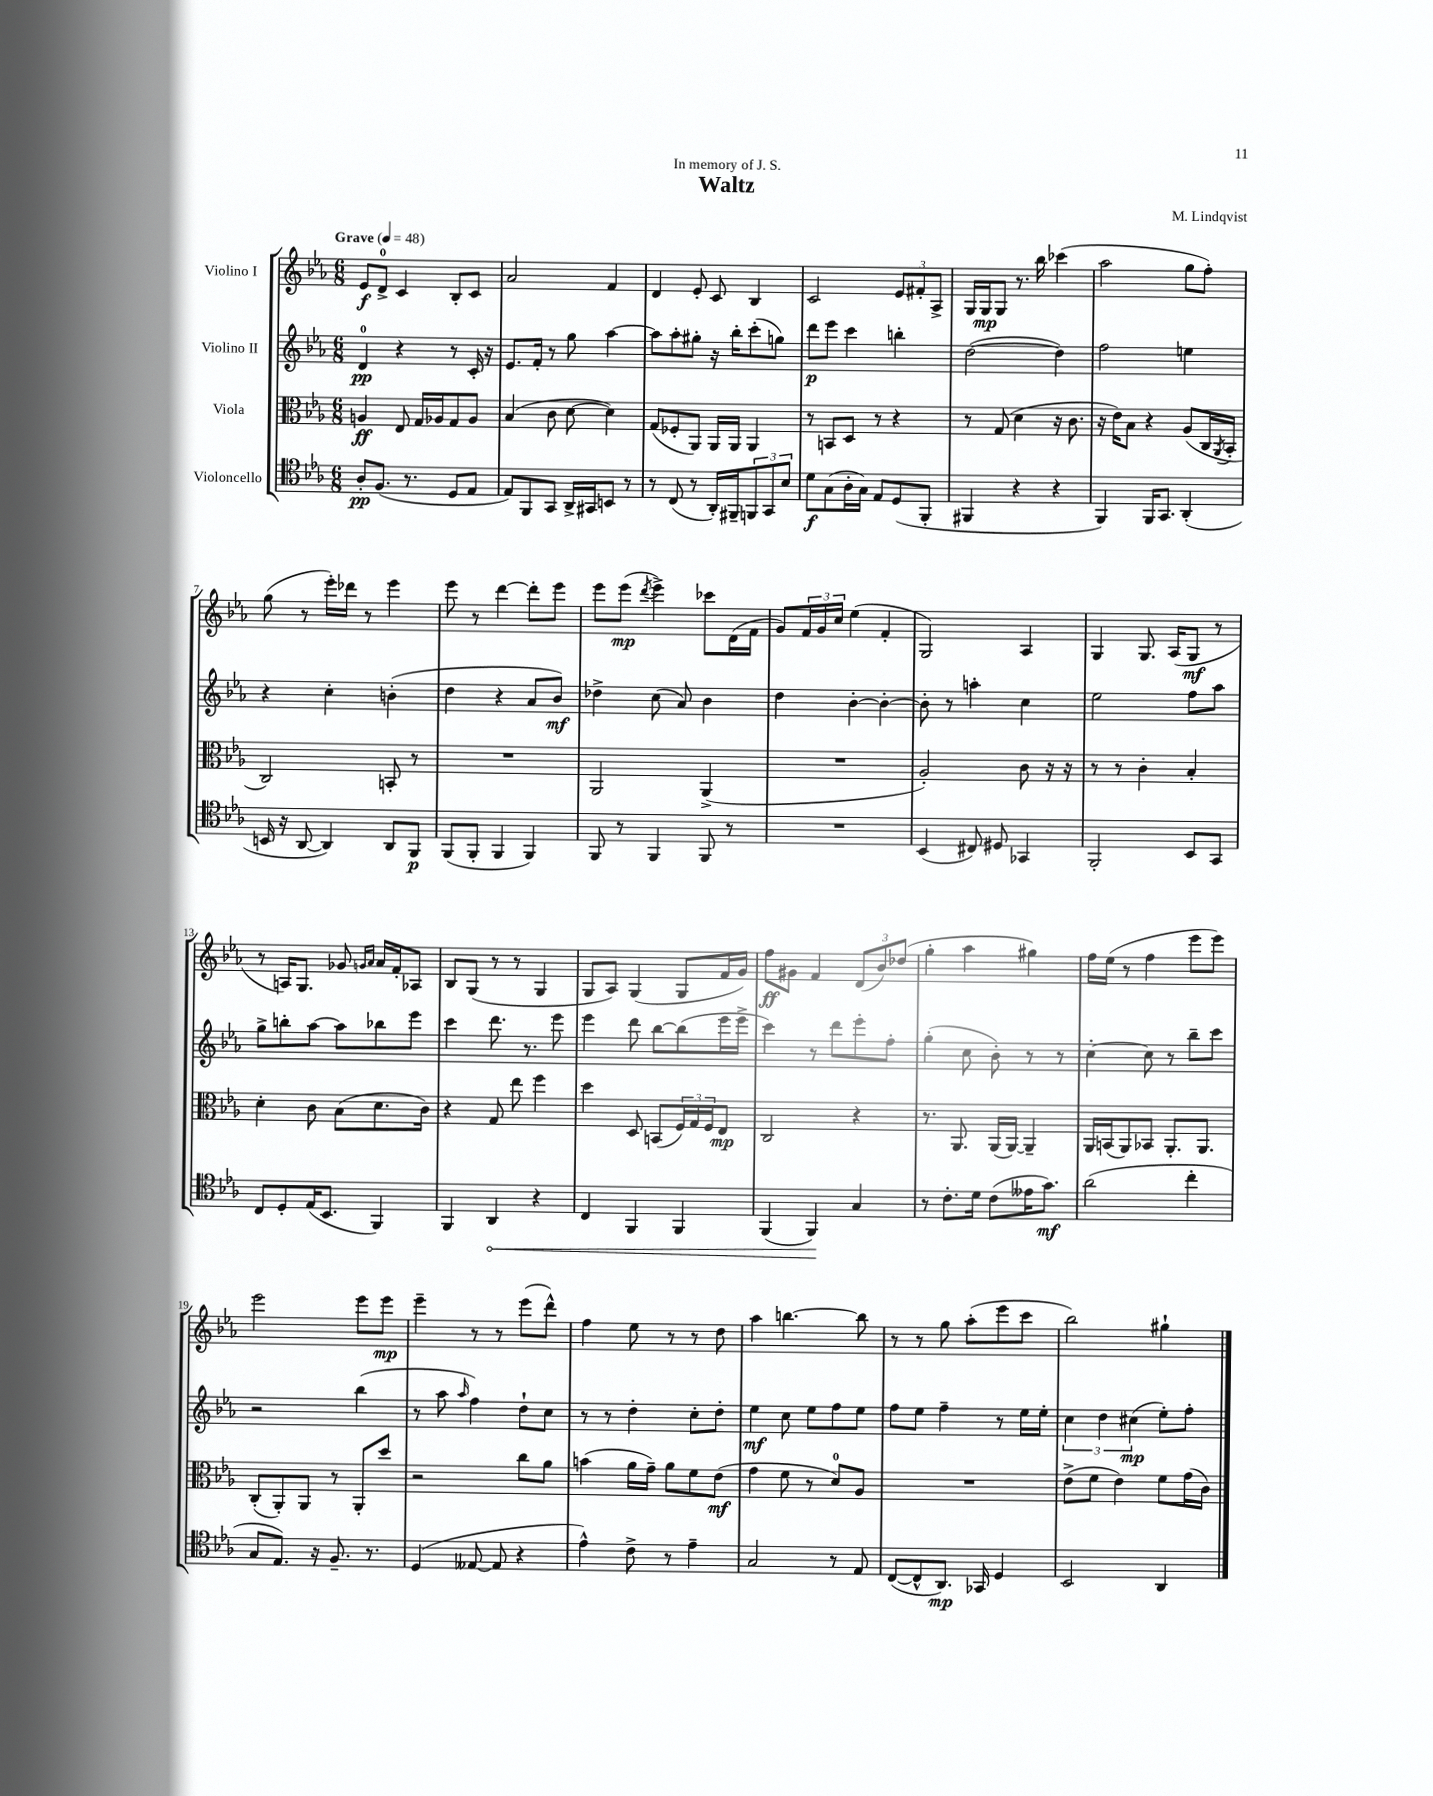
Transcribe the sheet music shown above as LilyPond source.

\header { title = "Waltz" composer = "M. Lindqvist" dedication = "In memory of J. S." }
<<
\new StaffGroup <<
\new Staff = "s0" \with { instrumentName = "Violino I" } {
    \clef treble \key ees \major \numericTimeSignature \time 6/8 \tempo "Grave" 4 = 48
    ees'8\f d'8-0-> c'4 bes8-. c'8 |
    aes'2 f'4 |
    d'4 ees'8-. c'8 bes4 |
    c'2 \tuplet 3/2 { ees'8 fis'8-. aes8-> } |
    g16 g16\mp g8 r8. bes''16 ces'''4( |
    aes''2 g''8 f''8-.) |
    g''8( r8 ees'''16-.) des'''16 r8 ees'''4 |
    ees'''8 r8 d'''4~ d'''8-. ees'''8 |
    ees'''8 ees'''8\mp( \acciaccatura { d'''8 } ees'''4->) ces'''8 d'16( f'16 |
    g'8) \tuplet 3/2 { f'16 g'16 c''16 } ees''4( f'4-. |
    g2) aes4 |
    g4 g8. aes16( g8\mf r8 |
    r8 a16) g8. ges'8 \grace { g'16 aes'16 } aes'16 f'16-. aes8 |
    bes8 g8( r8 r8 g4 |
    g8 aes8) g4( g8 f'16 g'16) |
    f''8\ff gis'8 f'4 \tuplet 3/2 { d'8( bes'8) des''8( } |
    g''4-. aes''4 gis''4) |
    f''16 ees''16( r8 f''4 ees'''8 ees'''8) |
    ees'''2 ees'''8 ees'''8\mp |
    ees'''4-- r8 r8 ees'''8( d'''8-^) |
    f''4 ees''8 r8 r8 d''8 |
    aes''4 b''4.~ b''8 |
    r8 r8 g''8 aes''8-.( ees'''8 c'''8 |
    bes''2) gis''4-! \bar "|." |
}
\new Staff = "s1" \with { instrumentName = "Violino II" } {
    \clef treble \key ees \major \numericTimeSignature \time 6/8
    d'4-0\pp r4 r8 c'16-. r16 |
    ees'8. f'16-. r8 g''8 aes''4~ |
    aes''8 aes''8-. gis''8-. r16 bes''16-. c'''8-.( g''8) |
    d'''8\p ees'''8 c'''4 b''4-. |
    d''2~( d''4) |
    f''2 e''4 |
    r4 c''4-. b'4-.( |
    d''4 r4 aes'8 bes'8\mf) |
    des''4-> c''8( aes'8) bes'4 |
    d''4 bes'4~-. bes'4~-. |
    bes'8-. r8 a''4-. c''4 |
    ees''2 f''8 aes''8 |
    g''8-> b''8-. aes''8~ aes''8 bes''8 ees'''8 |
    c'''4 d'''8. r8. ees'''8 |
    ees'''4 d'''8 bes''8~ bes''8( ees'''16 ees'''16-> |
    c'''4) r8 d'''8 ees'''8-. f''8-. |
    g''4-.( c''8 bes'8-.) r8 r8 |
    c''4~-. c''8 r8 bes''8-- c'''8 |
    r2 bes''4( |
    r8 aes''8 \grace { aes''16 } f''4) d''8-! c''8 |
    r8 r8 d''4-. c''8-. d''8-. |
    ees''4\mf c''8 ees''8 f''8 ees''8 |
    f''8 ees''8 f''4-- r8 ees''16 ees''16-. |
    \tuplet 3/2 { c''4 d''4 cis''4\mp( } ees''8-.) f''8-. \bar "|." |
}
\new Staff = "s2" \with { instrumentName = "Viola" } {
    \clef alto \key ees \major \numericTimeSignature \time 6/8
    a4\ff ees8 g16 aes16 g8 aes8 |
    bes4( c'8 d'8~ d'4) |
    g8( fes8-. aes,8) aes,16 aes,16 aes,4 |
    r8 b,8 d8 r8 r4 |
    r8 g8( d'4 r16 c'8. |
    r16 ees'16) bes8 r4 aes8( c16 \acciaccatura { aes,8 } bes,16-. |
    c2) b,8-. r8 |
    R2. |
    aes,2 aes,4->( |
    R2. |
    aes2-.) c'8 r16 r16 |
    r8 r8 c'4-. bes4-. |
    d'4-. c'8 bes8( d'8. c'16) |
    r4 g8 ees''8 f''4 |
    d''4 d8 b,8( \tuplet 3/2 { f16) g16 f16 } ees8\mp |
    c2 r4 |
    r8. aes,8. aes,16( aes,16~) aes,4-- |
    aes,16 b,16( aes,8) bes,8 aes,8.-. aes,8. |
    c8-.( aes,8-.) aes,8 r8 aes,8-. d''8 |
    r2 c''8 aes'8 |
    b'4( aes'16 g'16--) aes'8 f'8 ees'8\mf( |
    g'4 f'8 r8 d'8-0) aes8 |
    R2. |
    ees'8->( f'8 ees'4) f'8 g'16( c'16) \bar "|." |
}
\new Staff = "s3" \with { instrumentName = "Violoncello" } {
    \clef tenor \key ees \major \numericTimeSignature \time 6/8
    aes8-.\pp f8.( r8. d8 ees8 |
    ees8) f,8 g,8 aes,16-> gis,16 b,8 r8 |
    r8 c8( r8 aes,16-.) fis,16-- \tuplet 3/2 { f,8 g,8 bes8 } |
    d'8\f g8( aes16-. g16) ees8 d8( f,8-. |
    fis,4 r4 r4 |
    f,4) f,16 g,8. aes,4-.( |
    b,16 r16 aes,8~ aes,4) aes,8 f,8\p |
    f,8( f,8-. f,4 f,4) |
    f,8 r8 f,4 f,8 r8 |
    R2. |
    bes,4( cis8) dis8 ges,4 |
    f,2-. bes,8 g,8 |
    c8 d8-. ees16( bes,8. f,4) |
    f,4 \once \override Hairpin.circled-tip = ##t aes,4\< r4 |
    c4 f,4 f,4 |
    f,4( f,4\!) g4 |
    r8 c'8.-. d'16 c'8( eeses'16 g'8.\mf) |
    aes'2( c''4-. |
    g8 ees8.) r16 f8.-- r8. |
    d4( eeses8~ eeses8 r4 |
    ees'4-^) c'8-> r8 ees'4-- |
    g2 r8 ees8 |
    c8~( c8-^ aes,8.\mp) ges,16 d4 |
    bes,2 aes,4 \bar "|." |
}
>>
>>
